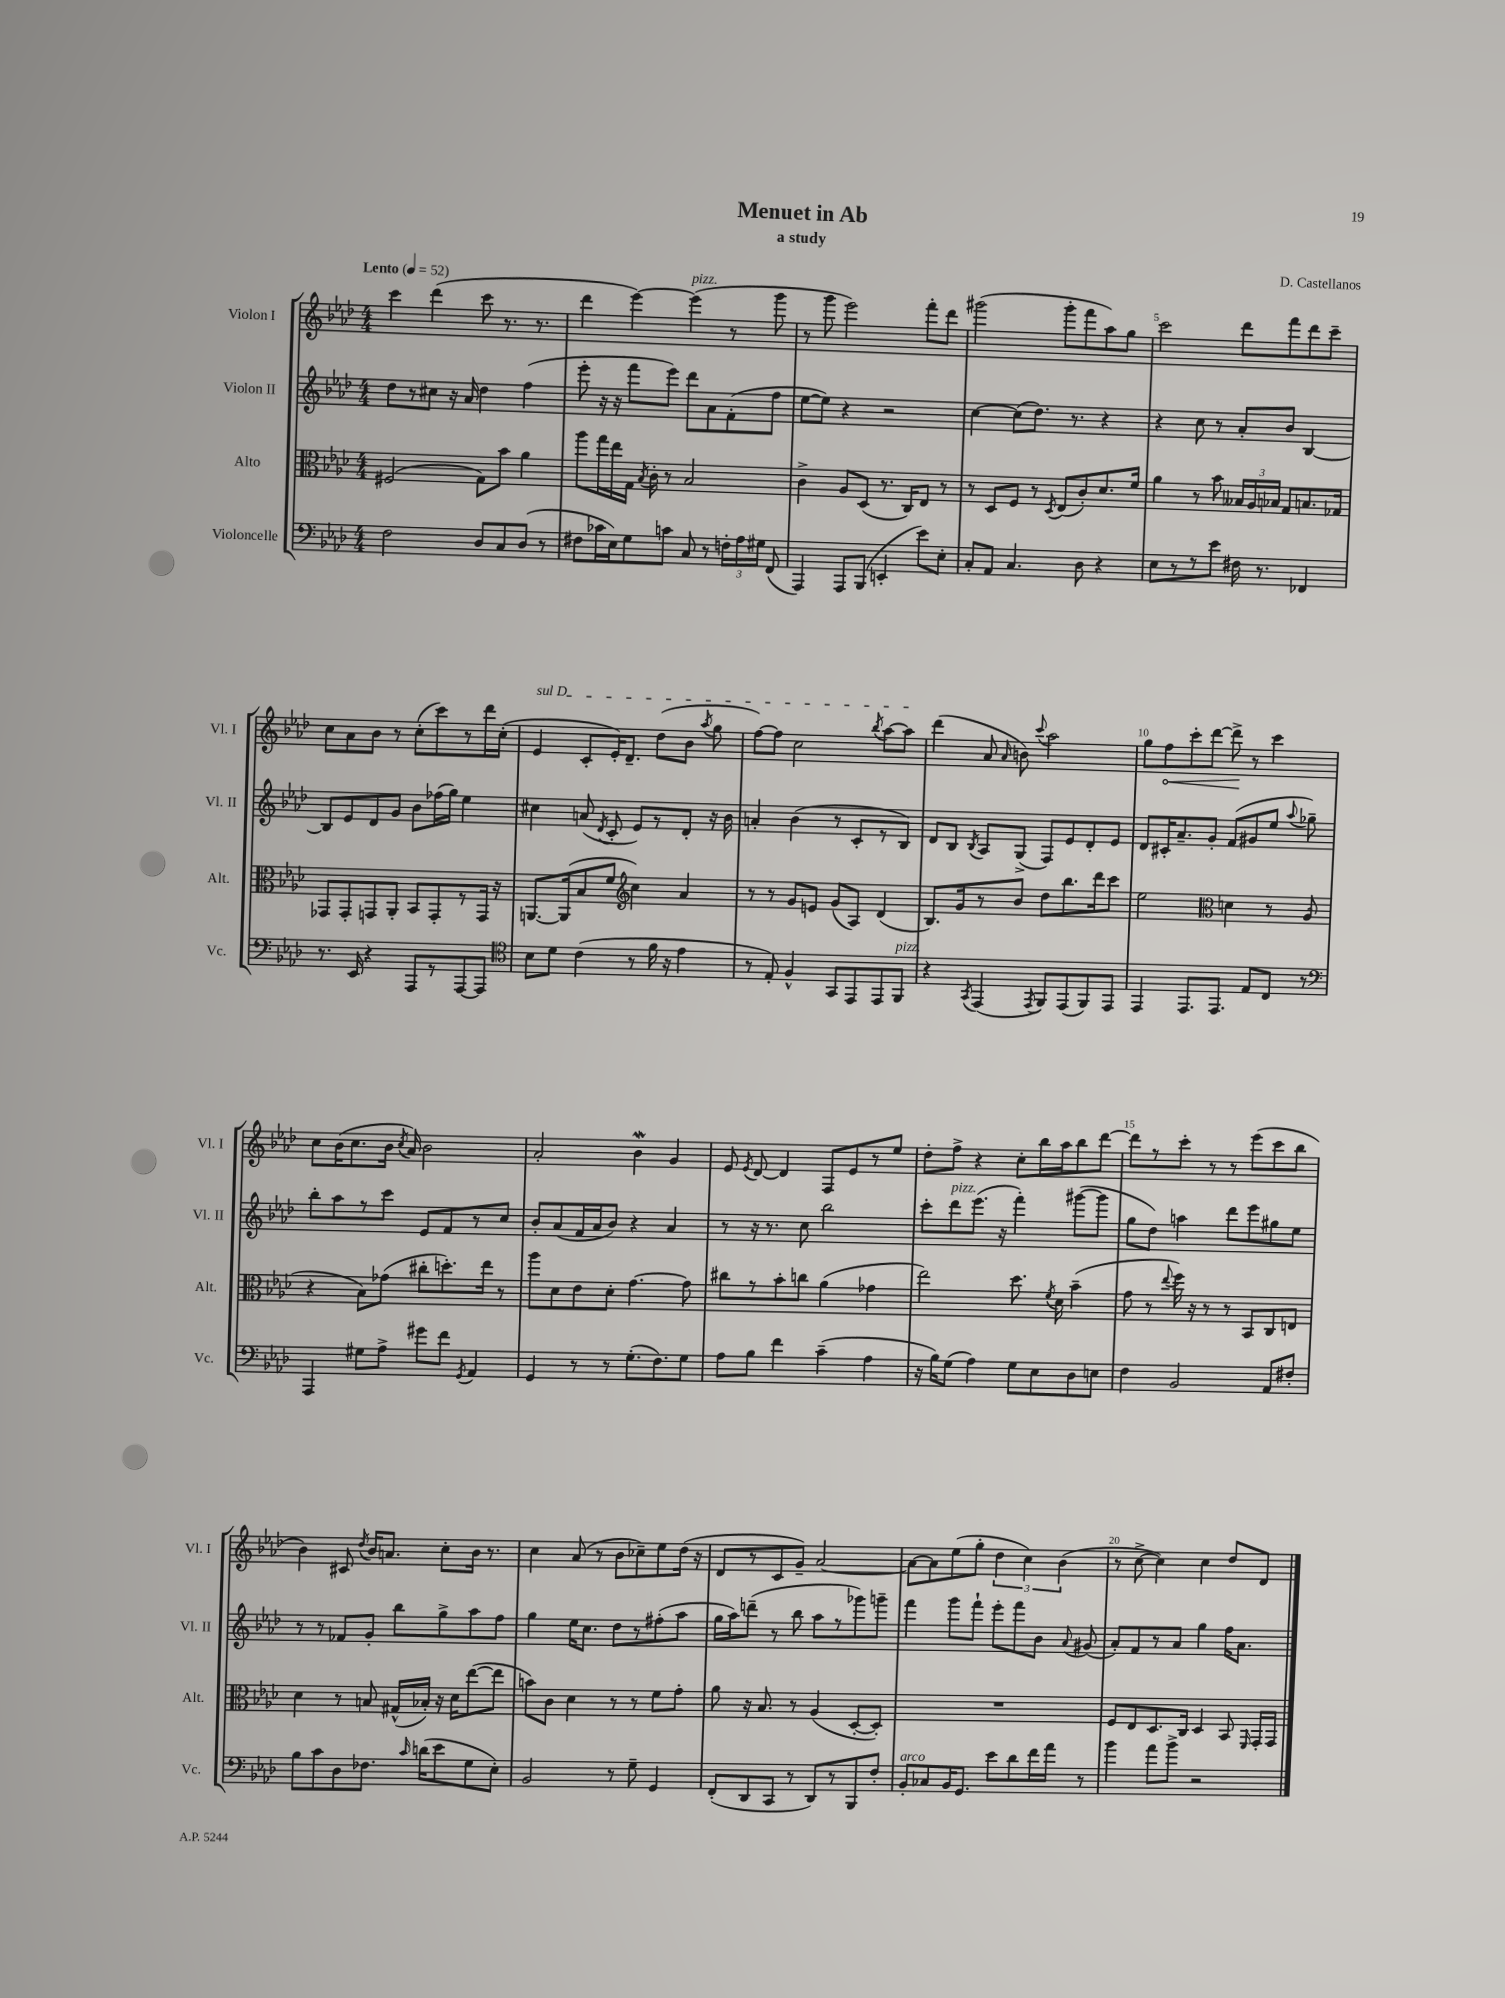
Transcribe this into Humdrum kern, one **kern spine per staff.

**kern	**kern	**kern	**kern
*staff4	*staff3	*staff2	*staff1
*clefF4	*clefC3	*clefG2	*clefG2
*k[b-e-a-d-]	*k[b-e-a-d-]	*k[b-e-a-d-]	*k[b-e-a-d-]
*M4/4	*M4/4	*M4/4	*M4/4
*MM52	*MM52	*MM52	*MM52
2F	(2F#	8dd-	4ccc
.	.	8r	.
.	.	8cc#	(4ddd-
.	.	16r	.
.	.	16a-	.
8D-	8G)	4dd-	8ccc
8C	8b-	.	8.r
(8D-	4a-	(4ff	.
.	.	.	8.r
8r	.	.	.
=	=	=	=
8F#	8aa-	8eee-'	4ddd-
16c-	16gg	16r	.
16E-)	16ee-	16r	.
8G	16G	8fff	[4eee-)
.	8qB-	.	.
.	16c'	.	.
8c	8r	8eee-)	.
8C	2B-	8ddd-	(4eee-]
8r	.	8a-	.
24F'	.	(8f'	8r
24A-	.	.	.
24G#	.	.	.
(8FF	.	8ff	8ggg
=	=	=	=
4AAA-)	4c^	[8ee-	8r
.	.	8ee-])	8ggg
8AAA-	8A-	4r	2eee-)
(8BBB-	(8D-	.	.
4EE'	8.r	2r	.
.	16C)	.	.
8e-)	8E-	.	8fff'
8E-'	8r	.	8ddd-
=	=	=	=
8C'	8r	[4cc	(2ggg#
8AA-	8D-	.	.
4.C	8F	(8cc]	.
.	8r	8.dd-)	.
.	8qD-	.	.
.	(8E-	.	8ggg#'
.	.	8.r	.
8D-	8c')	.	8fff
4r	8.d-	4r	8aa-)
.	.	.	8gg
.	16f	.	.
=	=	=	=
8E-	4a-	4r	2ccc
8r	.	.	.
8r	8r	8cc	.
8e-	8b-	8r	.
16F#	24B--	8a-'	8ddd-
.	24A-	.	.
8.r	.	.	.
.	24B-	.	.
.	8G	8b-	8fff
4FF-	8.B	[4B-	8ddd-
.	.	.	8ccc~
.	16G-	.	.
=	=	=	=
8.r	8GG-	8B-]	8cc
.	8GG-'	8e-	8a-
16EE-	.	.	.
4r	8GG	8d-	8b-
.	8AA-'	8g	8r
8AAA-	8BB-	8b-	(8cc'
8r	8GG'	(16ff-	8ccc)
.	.	16gg)	.
[8AAA-	8r	4ee-	8r
8AAA-]	16GG	.	16ddd-
.	16r	.	(16cc'
=	=	=	=
*clefC4	*	*	*
8B-	[8.AA	4cc#	4e-
8d-	.	.	.
.	(16AA]	.	.
(4c	8B-	(8a	8c'
.	.	8qd-	.
.	8f	8c'	16e-')
.	.	.	8.d-~
*	*clefG2	*	*
8r	4cc)	8e-)	.
16f	.	8r	(8dd-
16r	.	.	.
4e-	4a-	8d-'	8b-
.	.	.	8qaa-
.	.	16r	8gg
.	.	16b-	.
=	=	=	=
8r	8r	4a'	[8ff)
8E-')	8r	.	8ff]
4F^^	8g	(4b-	2cc
.	8e	.	.
8GG	(8g	8r	.
8EE-	8A-)	8c'	.
.	.	.	8qbb-
8EE-	(4d-	8r	[8aa-
8FF	.	8B-)	8aa-]
=	=	=	=
4r	8.B-)	8d-	(4ddd-
.	.	8B-	.
.	16g	.	.
8qGG	.	8qB-	.
(4EE-	8r	8A-	8a-
.	.	.	16qqa-
.	8b-	(8G^	8b)
8qEE-	.	.	8qqccc
8FF)	8dd-	8F)	2aa-
(8EE-	8.bb-	8e-	.
8FF)	.	8d-'	.
.	16ddd-	.	.
8EE-	8ccc	8e-	.
=	=	=	=
4EE-	2ee-	8d-	8gg
.	.	16c#'	8ff
.	.	8.a-~	.
8.EE-	.	.	8ccc'
.	.	8g'	[8ddd-
8.EE-	.	.	.
*	*clefC3	*	*
.	4d	(8f	8ddd-^]
8E-	.	8g#	8r
8C	8r	8ee-	4ccc
.	.	8qqaa-	.
8r	(8A-	8gg-~)	.
=	=	=	=
*clefF4	*	*	*
4AAA-	4r	8bb-'	8cc
.	.	8aa-	(16b-
.	.	.	8.cc
8G#	8B-)	8r	.
8A-^	(8g-	8ccc	16b-
.	.	.	8qcc
.	.	.	16a-)
8g#	8cc#'	8e-	2b-
8f	8.dd')	8f	.
8qGG	.	.	.
4AA-	.	8r	.
.	16ee-	.	.
.	8r	8cc	.
=	=	=	=
4GG	8aa-	8b-'	2a-'
.	8d-	(8a-	.
8r	8e-	16f	.
.	.	16a-	.
8r	8d-'	8b-)	.
(8.G'	[4.g	4r	4b-
8.F)	.	.	.
.	.	4a-	4g
8G	8g]	.	.
=	=	=	=
8A-	8cc#	8r	8e-
.	.	.	8qe-
8B-	8r	16r	[8d-
.	.	8.r	.
4f	8b-'	.	4d-]
.	8cc	8cc	.
(4c~	(4a-	2bb-	8F
.	.	.	8e-
4A-	4g-	.	8r
.	.	.	8ee-
=	=	=	=
16r	2ee-)	8ccc'	8dd-'
16B-)	.	.	.
(8G	.	8ddd-	8ff^
4A-)	.	(8.eee-	4r
.	.	16r	.
8G	8.dd-	4fff')	8cc'
8E-	.	.	16bb-
.	8qf	.	.
.	16d-	.	16aa-
8D-	(4b-~	([8ggg#	8bb-
8E	.	8ggg#]	[8ddd-
=	=	=	=
4F	8g	8gg	8ddd-]
.	8r	8dd-)	8r
.	8qqee-	.	.
2BB-	16ff)	4aa	8ccc'
.	16r	.	.
.	8r	.	8r
.	8r	8ddd-	8r
.	8BB-	8eee-	(8eee-
8AA-	8C	8gg#	8ccc
8F#'	8E	8ee-	8bb-
=	=	=	=
8B-	4d-	8r	4b-)
8c	.	8r	.
8D-	8r	8f-	8c#
.	.	.	8qdd-
8.F-	8B	8g'	16b-
.	.	.	8.a
.	(16G#^^	8bb-	.
16qqc	.	.	.
(16d	16B-')	.	.
8e-	16r	8gg^	8cc'
.	16d-	.	.
8G	([8ee-	8aa-	16b-
.	.	.	8.r
8E-')	8ee-]	8ff	.
=	=	=	=
2BB-	8b)	4gg	4cc
.	8c	.	.
.	4d-	16ee-	(8a-
.	.	8.cc	.
.	.	.	8r
8r	8r	8dd-	8b-
8G~	8r	8r	8cc-~)
4GG	8f	(8ff#'	8ee-
.	8g'	8aa-	(16dd-
.	.	.	16r
=	=	=	=
(8FF'	8a-	16gg	8d-
.	.	16aa-)	.
8DD-	16r	(8ddd~	8r
.	8.B-	.	.
8CC	.	8r	8c
8r	8r	8bb-	8g~)
8DD-)	(4A-	8aa-	[2a-
8r	.	8r	.
8BBB-	[8D-'	8ggg-)	.
8F'	8D-'])	8ggg~	.
=	=	=	=
8BB-'	1r	4fff	8a-_
8C-	.	.	8a-]
16BB-	.	8ggg	(8ee-
8.GG	.	.	.
.	.	8fff`	8gg'
8e-	.	8eee-'	6dd-
8d-	.	8fff	.
.	.	.	6cc)
16f	.	8b-	.
16a-	.	.	.
.	.	.	(6b-
.	.	8qqa-	.
8r	.	(8g#	.
=	=	=	=
4b-	8F	8a-')	8r
.	8E-	8f	[8cc^
8a-	8.D-	8r	4cc])
8b-^	.	8a-	.
.	16C	.	.
2r	4D-	4gg	4cc
.	8BB-	16ff	8dd-
.	.	8.a-	.
.	16qqFF	.	.
.	16GG'	.	8d-
.	16GG	.	.
==	==	==	==
*-	*-	*-	*-
